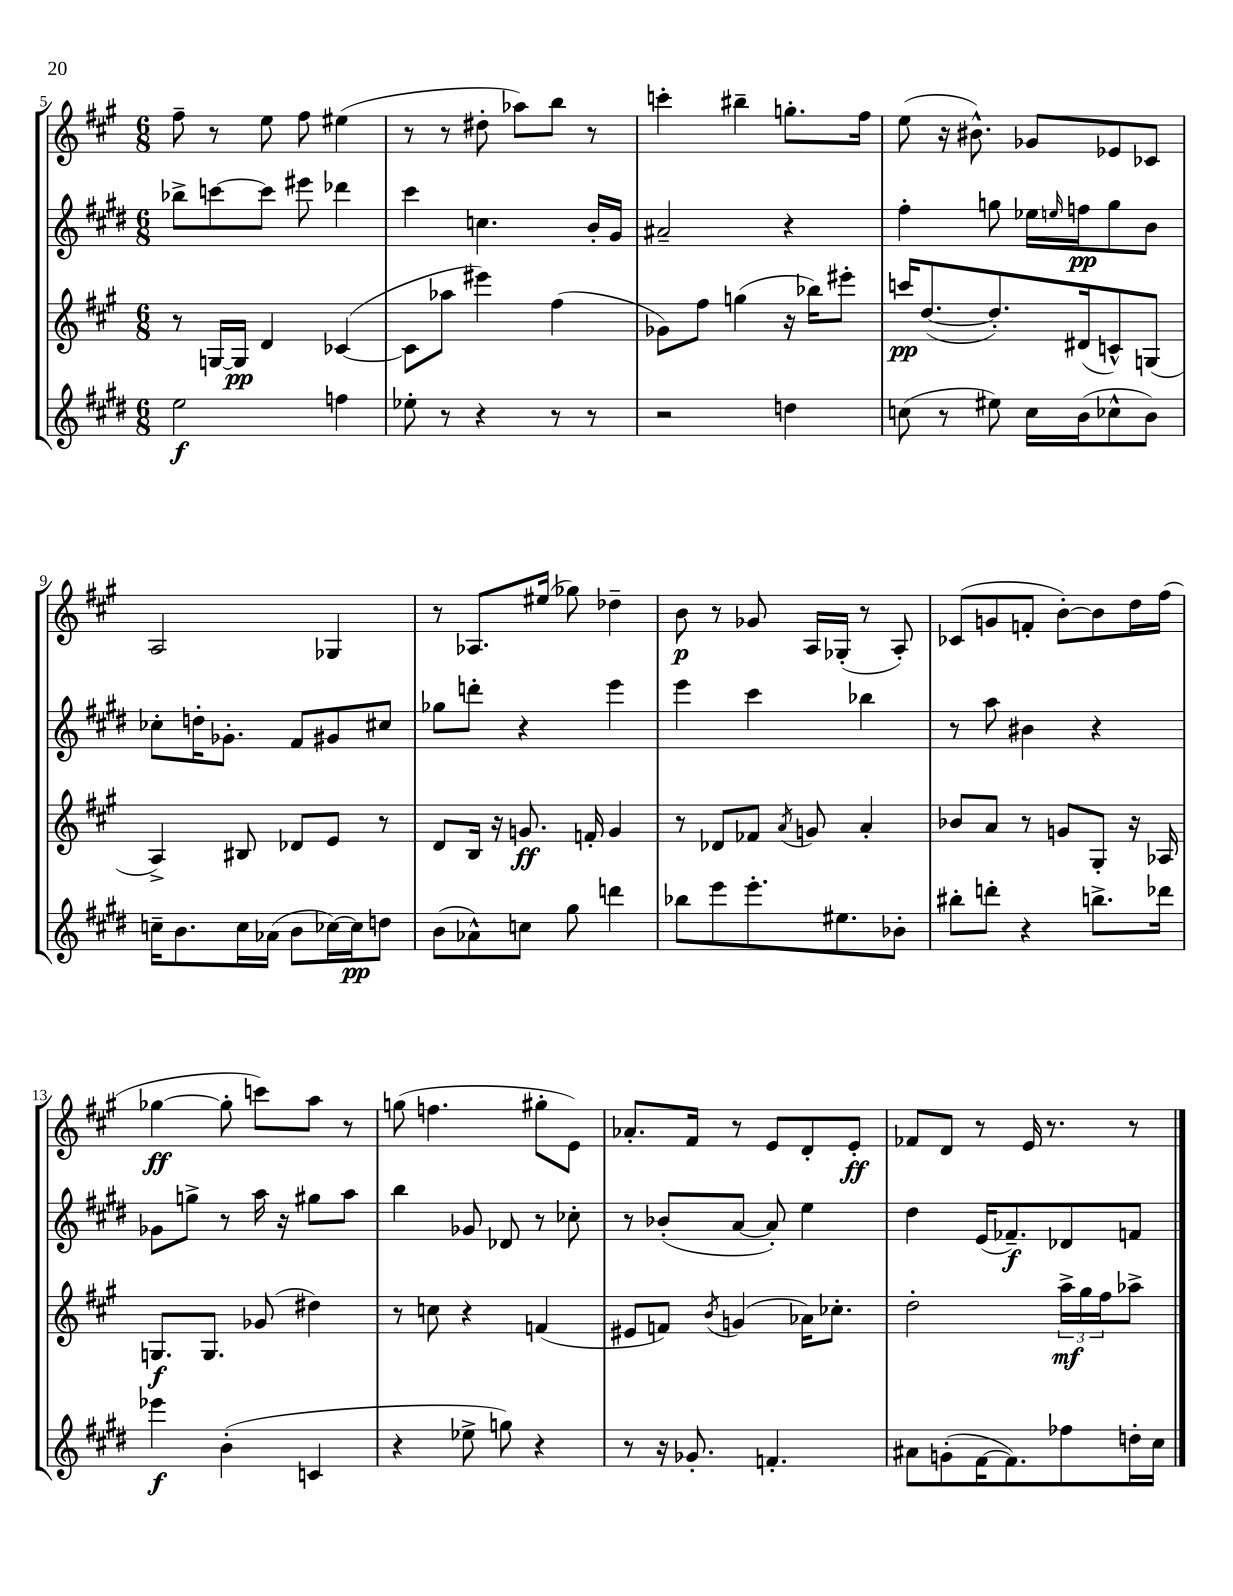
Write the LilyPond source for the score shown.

<<
\new StaffGroup <<
\new Staff = "s0" {
    \clef treble \key a \major \numericTimeSignature \time 6/8
    fis''8-- r8 e''8 fis''8 eis''4( |
    r8 r8 dis''8-. aes''8) b''8 r8 |
    c'''4-. bis''4-- g''8.-. fis''16 |
    e''8( r16 bis'8.-^) ges'8 ees'8 ces'8 |
    a2 ges4 |
    r8 aes8. eis''16( ges''8) des''4-- |
    b'8\p r8 ges'8 a16 ges16-.( r8 a8-.) |
    ces'8( g'8 f'8-. b'8~-.) b'8 d''16 fis''16( |
    ges''4~\ff ges''8-. c'''8) a''8 r8 |
    g''8( f''4. gis''8-. e'8) |
    aes'8.-. fis'16 r8 e'8 d'8-. e'8-.\ff |
    fes'8 d'8 r8 e'16 r8. r8 \bar "|." |
}
\new Staff = "s1" {
    \clef treble \key e \major \numericTimeSignature \time 6/8
    bes''8-> c'''8~ c'''8 eis'''8 des'''4 |
    cis'''4 c''4. b'16-. gis'16 |
    ais'2-- r4 |
    fis''4-. g''8 ees''16 \grace { e''16 } f''16\pp g''8 b'8 |
    ces''8-. d''16-. ges'8.-. fis'8 gis'8 cis''8 |
    ges''8 d'''8-. r4 e'''4 |
    e'''4 cis'''4 bes''4 |
    r8 a''8 bis'4 r4 |
    ges'8 g''8-> r8 a''16 r16 gis''8 a''8 |
    b''4 ges'8 des'8 r8 ces''8-. |
    r8 bes'8-.( a'8~ a'8-.) e''4 |
    dis''4 e'16( fes'8.--\f) des'8 f'8 \bar "|." |
}
\new Staff = "s2" {
    \clef treble \key a \major \numericTimeSignature \time 6/8
    r8 g16~ g16\pp d'4 ces'4~( |
    ces'8 aes''8 eis'''4) fis''4( |
    ges'8) fis''8 g''4( r16 bes''16) eis'''8-. |
    c'''16\pp d''8.~( d''8.-.) dis'16( c'8-^) g8( |
    a4->) bis8 des'8 e'8 r8 |
    d'8 b16 r16 g'8.\ff f'16-. g'4 |
    r8 des'8 fes'8 \acciaccatura { a'8 } g'8 a'4-. |
    bes'8 a'8 r8 g'8 gis8-. r16 aes16 |
    g8.\f g8. ges'8( dis''4) |
    r8 c''8 r4 f'4( |
    eis'8 f'8) \acciaccatura { b'8 } g'4( aes'16) ces''8.-. |
    d''2-. \tuplet 3/2 { a''16->\mf gis''16 fis''16 } aes''8-> \bar "|." |
}
\new Staff = "s3" {
    \clef treble \key e \major \numericTimeSignature \time 6/8
    e''2\f f''4 |
    ees''8-. r8 r4 r8 r8 |
    r2 d''4 |
    c''8( r8 eis''8) c''16 b'16( ces''8-^ b'8) |
    c''16-- b'8. c''16 aes'16( b'8 ces''16~) ces''16\pp d''8 |
    b'8( aes'8-^) c''8 gis''8 d'''4 |
    bes''8 e'''8 e'''8.-. eis''8. bes'8-. |
    bis''8-. d'''8-. r4 b''8.-> des'''16 |
    ees'''4\f b'4-.( c'4 |
    r4 ees''8-> g''8) r4 |
    r8 r16 ges'8.-. f'4.-. |
    ais'8 g'8-.( fis'16~ fis'8.) fes''8 d''16-. cis''16 \bar "|." |
}
>>
>>
\layout { \context { \Score currentBarNumber = #5 } }
